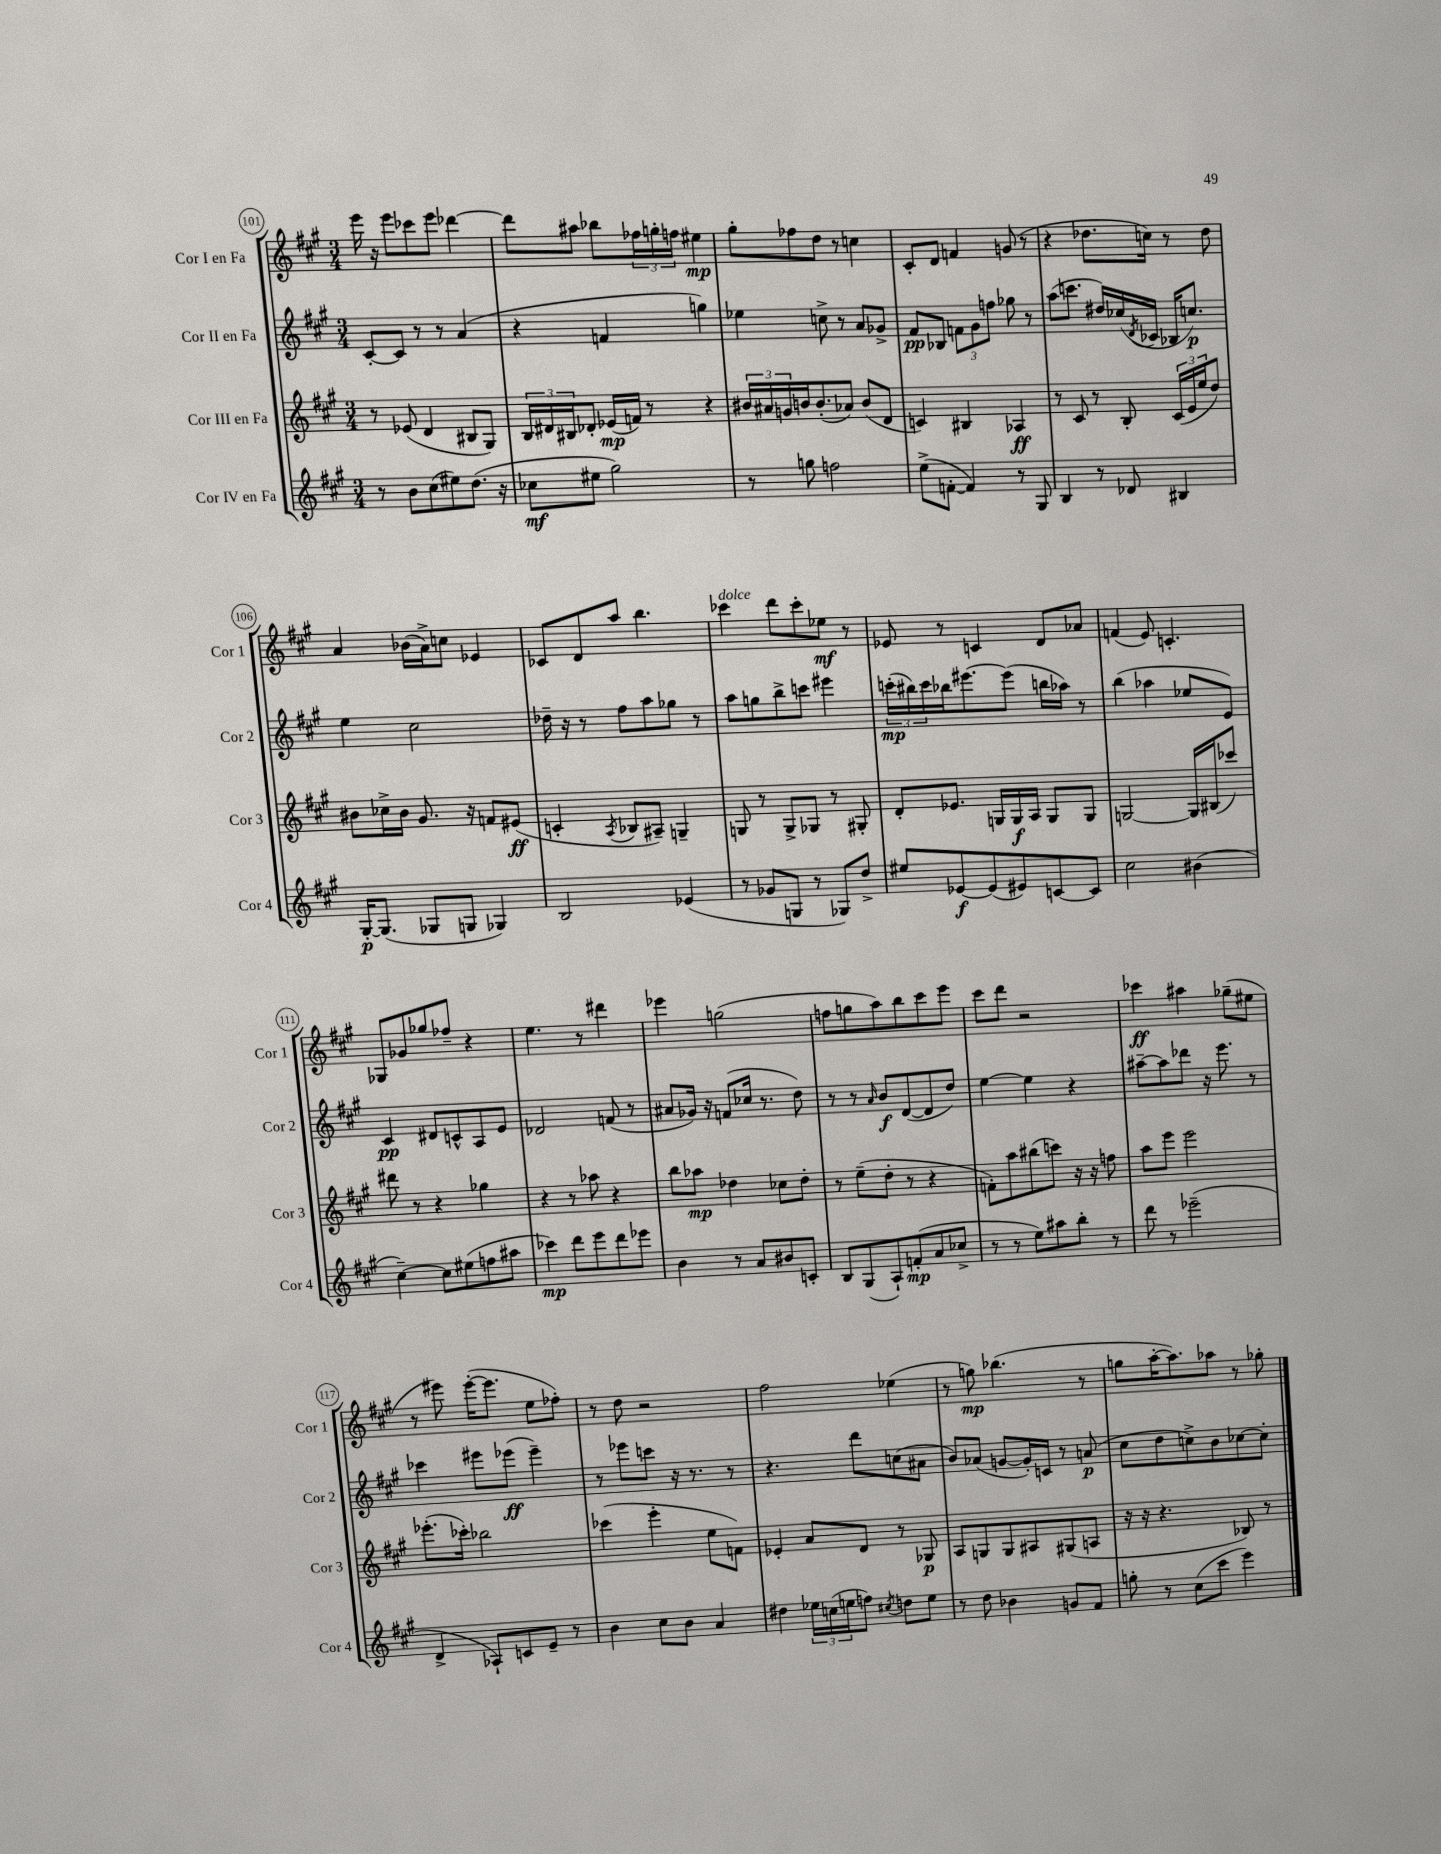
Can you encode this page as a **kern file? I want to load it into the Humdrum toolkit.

**kern	**kern	**kern	**kern
*staff4	*staff3	*staff2	*staff1
*clefG2	*clefG2	*clefG2	*clefG2
*k[f#c#g#]	*k[f#c#g#]	*k[f#c#g#]	*k[f#c#g#]
*M3/4	*M3/4	*M3/4	*M3/4
8r	8r	[8c#'/L	16eee\
.	.	.	16r
8b\L	(8e-/	8c#/]J	8eee\L
(8cc#\	4d/	8r	8ccc-\
8ee#\)	.	8r	8eee\J
(8.dd\J	8B#/L	(4a/	[4ddd-\
.	8G#/J)	.	.
16r	.	.	.
=	=	=	=
8cc-\L	24B/LL	4r	8ddd-\]L
.	24d#/	.	.
.	24B#/J	.	.
8ee#\J	8d-'/J	.	8aa#\J
2gg#\)	(16e-/LL	4f/	8bb-\L
.	16f/JJ)	.	.
.	8r	.	24ff-\L
.	.	.	24gg'\
.	.	.	24ff\JJ
.	4r	4gg\)	4ee#\
=	=	=	=
8r	24b#/LL	4ee-\	8gg#'\L
.	24a#/	.	.
.	24g/	.	.
8gg\	16b/J	.	8ff-\
.	(8.b'/	.	.
2ff\	.	8cc^\	8dd\J
.	8a-/J)	8r	8r
.	(8b/L	8a/L	4cc\
.	8d/J	8g-^/J	.
=	=	=	=
(8ee^\L	4c/)	8f#/L	8c#'/L
[8f'\J	.	8B-/J	8d/J
4f/])	4B#/	12f\L	4f/
.	.	12g#\	.
.	.	12ff\J	.
8r	4A-/	8gg-\	(8g/
8G#/	.	8r	8r
=	=	=	=
4B/	8r	(8aa\L	4r
.	8c#/	8.ccc\J	.
8r	8r	.	8.dd-\L
.	.	16dd#/LL)	.
8d-/	8B'/	(16cc-/	.
.	.	8qd/	.
.	.	16c-/JJ	16cc\Jk)
4B#/	(24c#/LL	16B-/LK	8r
.	24e/	.	.
.	.	8.cc/J)	.
.	24ee/J	.	.
.	8dd/J)	.	8dd-\
=	=	=	=
[16G#'/LK	8b#\L	4ee\	4a/
(8.G#/]J	.	.	.
.	16cc-^\L	.	.
.	16b#\JJ	.	.
8G-/L	8.g#/	2cc#\	(16b-\LL
.	.	.	16a^\J)
8G/J	.	.	8cc\J
.	16r	.	.
4G-/)	8f/L	.	4e-/
.	(8e#/J	.	.
=	=	=	=
2B/	4c'/	16dd-~\	8c-/L
.	.	16r	.
.	.	8r	8d/
.	8qA/	.	.
.	8B-/L	8ff#\L	8aa/J
.	8A#~/J)	8aa\	4.bb\
(4e-/	4G~/	8gg-\J	.
.	.	8r	.
=	=	=	=
8r	8G/	8aa\L	4ccc-\
8g-/L	8r	8gg\	.
8G/J	8G^/L	8bb^\	8ddd\L
8r	8G-/J	8ccc\J	8ccc-'\
8G-/L)	8r	4eee#\	8ee-\J
8dd^/J	8G#'/	.	8r
=	=	=	=
8ee#/L	8d'/L	(24ccc'\LL	8e-/
.	.	24bb#\)	.
.	.	24ccc\	.
[8e-/	8.e-/J	16bb-\J	8r
.	.	[8.eee#\	.
(8e-/]	.	.	4c/
.	16G/LL	.	.
8e#/)	16G/	(8eee#\]J	.
.	16A/JJ	.	.
[8c/	8G/L	16bb\LL	8d/L
.	.	16aa-\JJ)	.
8c/]J	8G/J	8r	8a-/J
=	=	=	=
2cc#\	[2G/	(4bb\	(4f/
.	.	4aa-\	8e/)
.	.	.	4.c'/
(4b#\	16G/]LL	8ee-/L	.
.	(16B#/J	.	.
.	8ccc-/J)	8e/J)	.
=	=	=	=
[4cc#~\)	8ddd#\	4c#/	8G-/L
.	8r	.	8g-/
8cc#\]L	4r	8d#/L	8gg-/
(8ee#\	.	8c^^/	8ff-~/J
8ff\	4gg-\	8A/	4r
8aa#\J	.	8e/J	.
=	=	=	=
4ccc-\)	4r	2d-/	4.ee\
8ddd\L	8r	.	.
8eee\	8aa-\	.	8r
8ddd\	4r	(8f/	4ddd#\
8eee-\J	.	8r	.
=	=	=	=
4b\	8bb\L	8a#/L	4eee-\
.	8aa-\J	16g-/Jk)	.
.	.	16r	.
8r	4dd-\	(8f/L	(2gg\
8a/L	.	16cc-/Jk	.
.	.	8.r	.
8b#/	8cc-\L	.	.
8c'/J	8dd-'\J	8dd\)	.
=	=	=	=
8B/L	8r	8r	8ff\L
(8G#/	(8ee~\L	8r	8gg\
.	.	16qqa/	.
8A`/)	8dd'\J	8b/L	8aa\)
(8f'/	8r	([8d/	8bb\
8a/	4r	8d/]	8ccc#\
8cc-^/J	.	8dd/J)	8eee\J
=	=	=	=
8r	8f'\L)	[4ee\	8ccc#\L
8r	8aa\	.	8ddd\J
8ee\L)	(8bb#\	4ee\]	2r
8aa#\	8ccc\J)	.	.
8bb'\J	16r	4r	.
.	16r	.	.
8r	8ff\	.	.
=	=	=	=
8ddd\	8aa\L	[8aa#~\L	4ccc-\
8r	8eee\J	8aa#\]	.
(2eee-~\	2eee\	8ddd-\J	4aa#\
.	.	16r	.
.	.	8.eee\	.
.	.	.	(8gg-~\L
.	.	8r	8ee#\J
=	=	=	=
4d^/	(8.eee-'\L	4ccc-\	8r
.	.	.	8eee#\)
.	16ccc-'\Jk)	.	.
8A-`/L)	2bb-\	8eee#\L	([16eee#'\LK
.	.	.	8.eee#\]J
8c/	.	(8eee-\J	.
8e~/J	.	4eee-~\)	8ee\L
8r	.	.	8ff-'\J)
=	=	=	=
4b\	(4ccc-\	8r	8r
.	.	8eee-\L	8dd\
8cc#\L	4eee'\	8ccc\J	2r
8b\J	.	16r	.
.	.	8.r	.
4a/	8ee\L	.	.
.	8f\J)	8r	.
=	=	=	=
4dd#\	4e-'/	4.r	2ff#\
24ee-\LL	8a/L	.	.
(24cc\	.	.	.
24ee\J	.	.	.
8ff\J)	8d/J	8ddd\L	.
8qcc#/	.	.	.
8dd\L	8r	(8cc\	(4ee-\
8ee\J	8G-/	8a#\J	.
=	=	=	=
8r	8A/L	8b/L)	8r
8dd\	8G/	(8a-/J	8gg\)
4b-\	8G/	[8g/L	(4.bb-\
.	8A#/	16g'/]L)	.
.	.	16c/JJ	.
8g/L	(8G#/	8r	.
8f#/J	8A/J	(8a/	8r
=	=	=	=
8gg'\	16r	8cc#\L	8gg\L
.	16r	.	.
8r	4.r	8dd\	[16aa'\K
.	.	.	8.aa\])
(8cc#\L	.	8cc^\)	.
8ccc#\J	.	8b\	8aa-\J
4eee\)	8B-/)	[8cc-\	8r
.	8r	8cc-'\]J	8gg-'\
==	==	==	==
*-	*-	*-	*-
